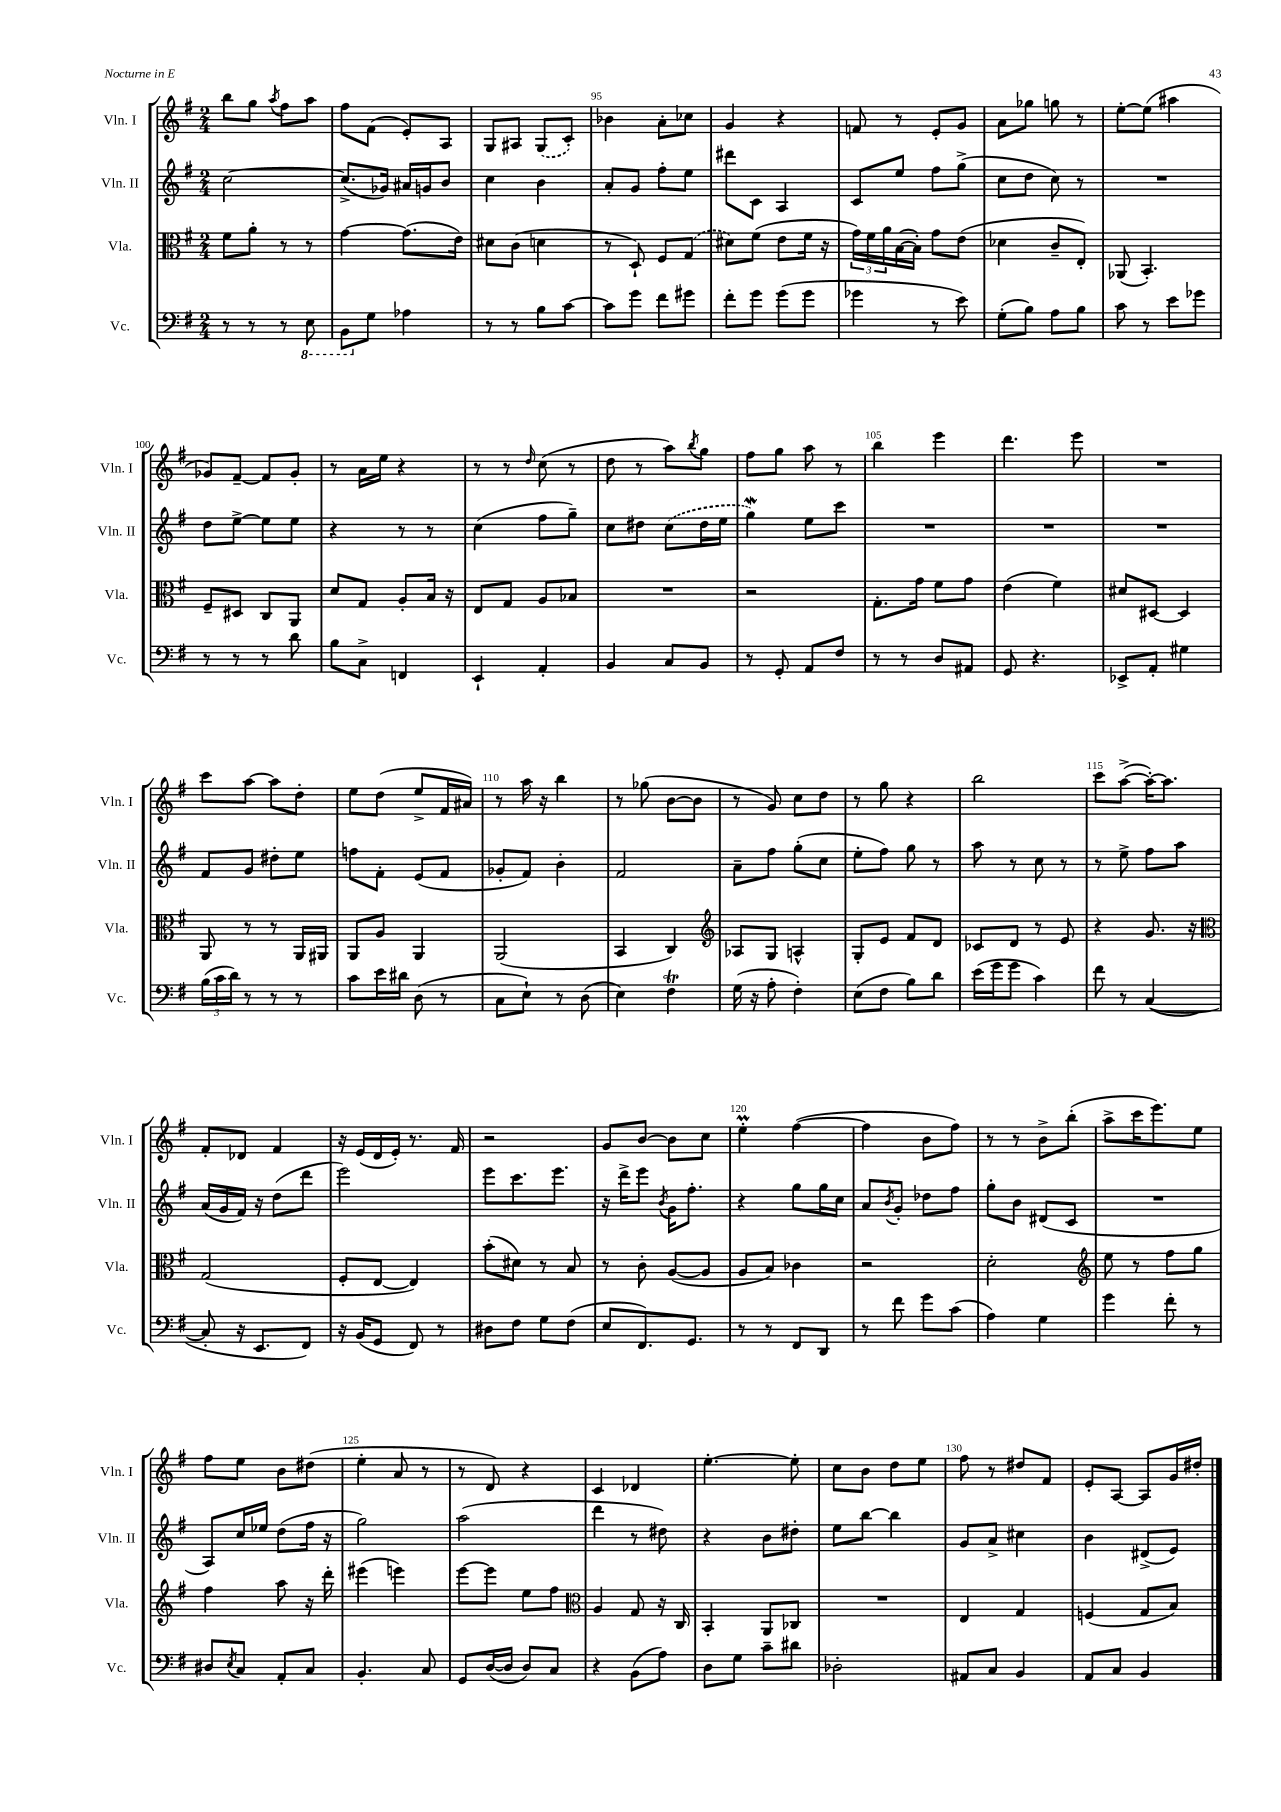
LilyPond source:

<<
\new StaffGroup <<
\new Staff = "s0" \with { instrumentName = "Vln. I" shortInstrumentName = "Vln. I" } {
    \clef treble \key g \major \numericTimeSignature \time 2/4
    b''8 g''8 \acciaccatura { a''8 } fis''8 a''8 |
    fis''8 fis'8( e'8-.) a8 |
    g8 ais8 \once \slurDashed g8( c'8-.) |
    bes'4 a'8-. ces''8 |
    g'4 r4 |
    f'8 r8 e'8-. g'8 |
    a'8 ges''8 g''8 r8 |
    e''8~-. e''8( ais''4 |
    ges'8) fis'8~-- fis'8 ges'8-. |
    r8 a'16 e''16 r4 |
    r8 r8 \grace { d''16 } c''8( r8 |
    d''8 r8 a''8) \acciaccatura { b''8 } g''8 |
    fis''8 g''8 a''8 r8 |
    b''4 e'''4 |
    d'''4. e'''8 |
    R2 |
    c'''8 a''8~ a''8 d''8-. |
    e''8 d''8( e''8-> fis'16 ais'16) |
    r8 a''16 r16 b''4 |
    r8 ges''8( b'8~ b'8 |
    r8 g'8) c''8 d''8 |
    r8 g''8 r4 |
    b''2 |
    c'''8 a''8~->( a''16~-.) a''8. |
    fis'8-. des'8 fis'4 |
    r16 e'16( d'16 e'16-.) r8. fis'16 |
    r2 |
    g'8 b'8~ b'8 c''8 |
    e''4-.\prall fis''4~( |
    fis''4 b'8 fis''8) |
    r8 r8 b'8-> b''8-.( |
    a''8-> c'''16 e'''8.) e''8 |
    fis''8 e''8 b'8 dis''8( |
    e''4-. a'8 r8 |
    r8 d'8) r4 |
    c'4 des'4 |
    e''4.~-. e''8-. |
    c''8 b'8 d''8 e''8 |
    fis''8 r8 dis''8 fis'8 |
    e'8-. a8~ a8 g'16 dis''16-. \bar "|." |
}
\new Staff = "s1" \with { instrumentName = "Vln. II" shortInstrumentName = "Vln. II" } {
    \clef treble \key g \major \numericTimeSignature \time 2/4
    c''2~ |
    c''8.->( ges'16) ais'16 g'16 b'8 |
    c''4 b'4 |
    a'8-. g'8 fis''8-. e''8 |
    dis'''8 c'8 a4 |
    c'8 e''8 fis''8 g''8->( |
    c''8 d''8 c''8) r8 |
    R2 |
    d''8 e''8~-> e''8 e''8 |
    r4 r8 r8 |
    c''4( fis''8 g''8--) |
    c''8 dis''8 \once \slurDashed c''8( dis''16 e''16 |
    g''4\mordent) e''8 c'''8 |
    R2 |
    R2 |
    R2 |
    fis'8 g'8 dis''8-. e''8 |
    f''8 fis'8-. e'8( fis'8 |
    ges'8-. fis'8) b'4-. |
    fis'2 |
    a'8-- fis''8 g''8-.( c''8 |
    e''8-. fis''8) g''8 r8 |
    a''8 r8 c''8 r8 |
    r8 e''8-> fis''8 a''8 |
    a'16( g'16 fis'16) r16 d''8( d'''8 |
    e'''2) |
    e'''8 c'''8. e'''8. |
    r16 d'''16-> e'''8 \acciaccatura { b'8 } g'16 fis''8.-. |
    r4 g''8 g''16 c''16 |
    a'8 \acciaccatura { b'8 } g'8-. des''8 fis''8 |
    g''8-. b'8 dis'8( c'8 |
    R2 |
    a8) c''16 ees''16 d''8( fis''16 r16 |
    g''2) |
    a''2( |
    d'''4 r8 dis''8) |
    r4 b'8 dis''8-. |
    e''8 b''8~ b''4 |
    g'8 a'8-> cis''4 |
    b'4 dis'8->( e'8) \bar "|." |
}
\new Staff = "s2" \with { instrumentName = "Vla." shortInstrumentName = "Vla." } {
    \clef alto \key g \major \numericTimeSignature \time 2/4
    fis'8 a'8-. r8 r8 |
    g'4~ g'8.( e'16) |
    dis'8 c'8( d'4 |
    r8 d8-!) fis8 \once \slurDashed g8( |
    dis'8) fis'8( e'8 fis'16 r16 |
    \tuplet 3/2 { g'16) fis'16 a'16 } b16~( b16-.) g'8 e'8( |
    des'4 c'8-- e8-.) |
    aes,8( b,4.-.) |
    fis8-- dis8 c8 a,8 |
    d'8 g8 a8-. b16 r16 |
    e8 g8 a8 bes8 |
    R2 |
    r2 |
    g8.-. g'16 fis'8 g'8 |
    e'4( fis'4) |
    dis'8 dis8~ dis4 |
    a,8 r8 r8 a,16 ais,16 |
    a,8 a8 a,4 |
    a,2( |
    b,4 c4) |
    \clef treble aes8 g8 a4-^ |
    g8-. e'8 fis'8 d'8 |
    ces'8 d'8 r8 e'8 |
    r4 g'8. r16 |
    \clef alto g2( |
    fis8-. e8~ e4) |
    b'8-.( dis'8) r8 b8 |
    r8 c'8-. a8~( a8 |
    a8 b8) ces'4 |
    r2 |
    d'2-. |
    \clef treble e''8 r8 fis''8 g''8 |
    fis''4 a''8 r16 d'''16-. |
    eis'''4( e'''4) |
    e'''8~ e'''8 e''8 fis''8 |
    \clef alto a4 g8 r16 c16 |
    b,4-. a,8 ces8 |
    R2 |
    e4 g4 |
    f4( g8 b8) \bar "|." |
}
\new Staff = "s3" \with { instrumentName = "Vc." shortInstrumentName = "Vc." } {
    \clef bass \key g \major \numericTimeSignature \time 2/4
    r8 r8 r8 \ottava #-1 e,8 |
    b,,8 \ottava #0 g8 aes4 |
    r8 r8 b8 c'8~ |
    c'8 g'8 fis'8 gis'8 |
    fis'8-. g'8 g'8( g'8 |
    ges'4 r8 e'8) |
    g8-.( b8) a8 b8 |
    c'8 r8 e'8 ges'8 |
    r8 r8 r8 d'8 |
    b8 c8-> f,4 |
    e,4-! a,4-. |
    b,4 c8 b,8 |
    r8 g,8-. a,8 fis8 |
    r8 r8 d8 ais,8 |
    g,8 r4. |
    ees,8-> a,8-. gis4 |
    \tuplet 3/2 { b16( c'16 d'16) } r8 r8 r8 |
    c'8 e'16 dis'16 d8( r8 |
    c8 e8-!) r8 d8( |
    e4) fis4\trill |
    g16( r16 a8-. fis4-.) |
    e8( fis8 b8) d'8 |
    e'16( g'16 g'8 c'4) |
    fis'8 r8 c4~( |
    c8-. r16 e,8. fis,8) |
    r16 b,16( g,8 fis,8) r8 |
    dis8 fis8 g8 fis8( |
    e8 fis,8.) g,8. |
    r8 r8 fis,8 d,8 |
    r8 fis'8 g'8 c'8( |
    a4) g4 |
    g'4 fis'8-. r8 |
    dis8 \acciaccatura { e8 } c8 a,8-. c8 |
    b,4.-. c8 |
    g,8 d16~( d16 d8) c8 |
    r4 b,8( a8) |
    d8 g8 c'8-- dis'8 |
    des2-. |
    ais,8 c8 b,4 |
    a,8 c8 b,4 \bar "|." |
}
>>
>>
\layout { \context { \Score currentBarNumber = #92 \override BarNumber.break-visibility = ##(#f #t #t) barNumberVisibility = #(every-nth-bar-number-visible 5) } }
